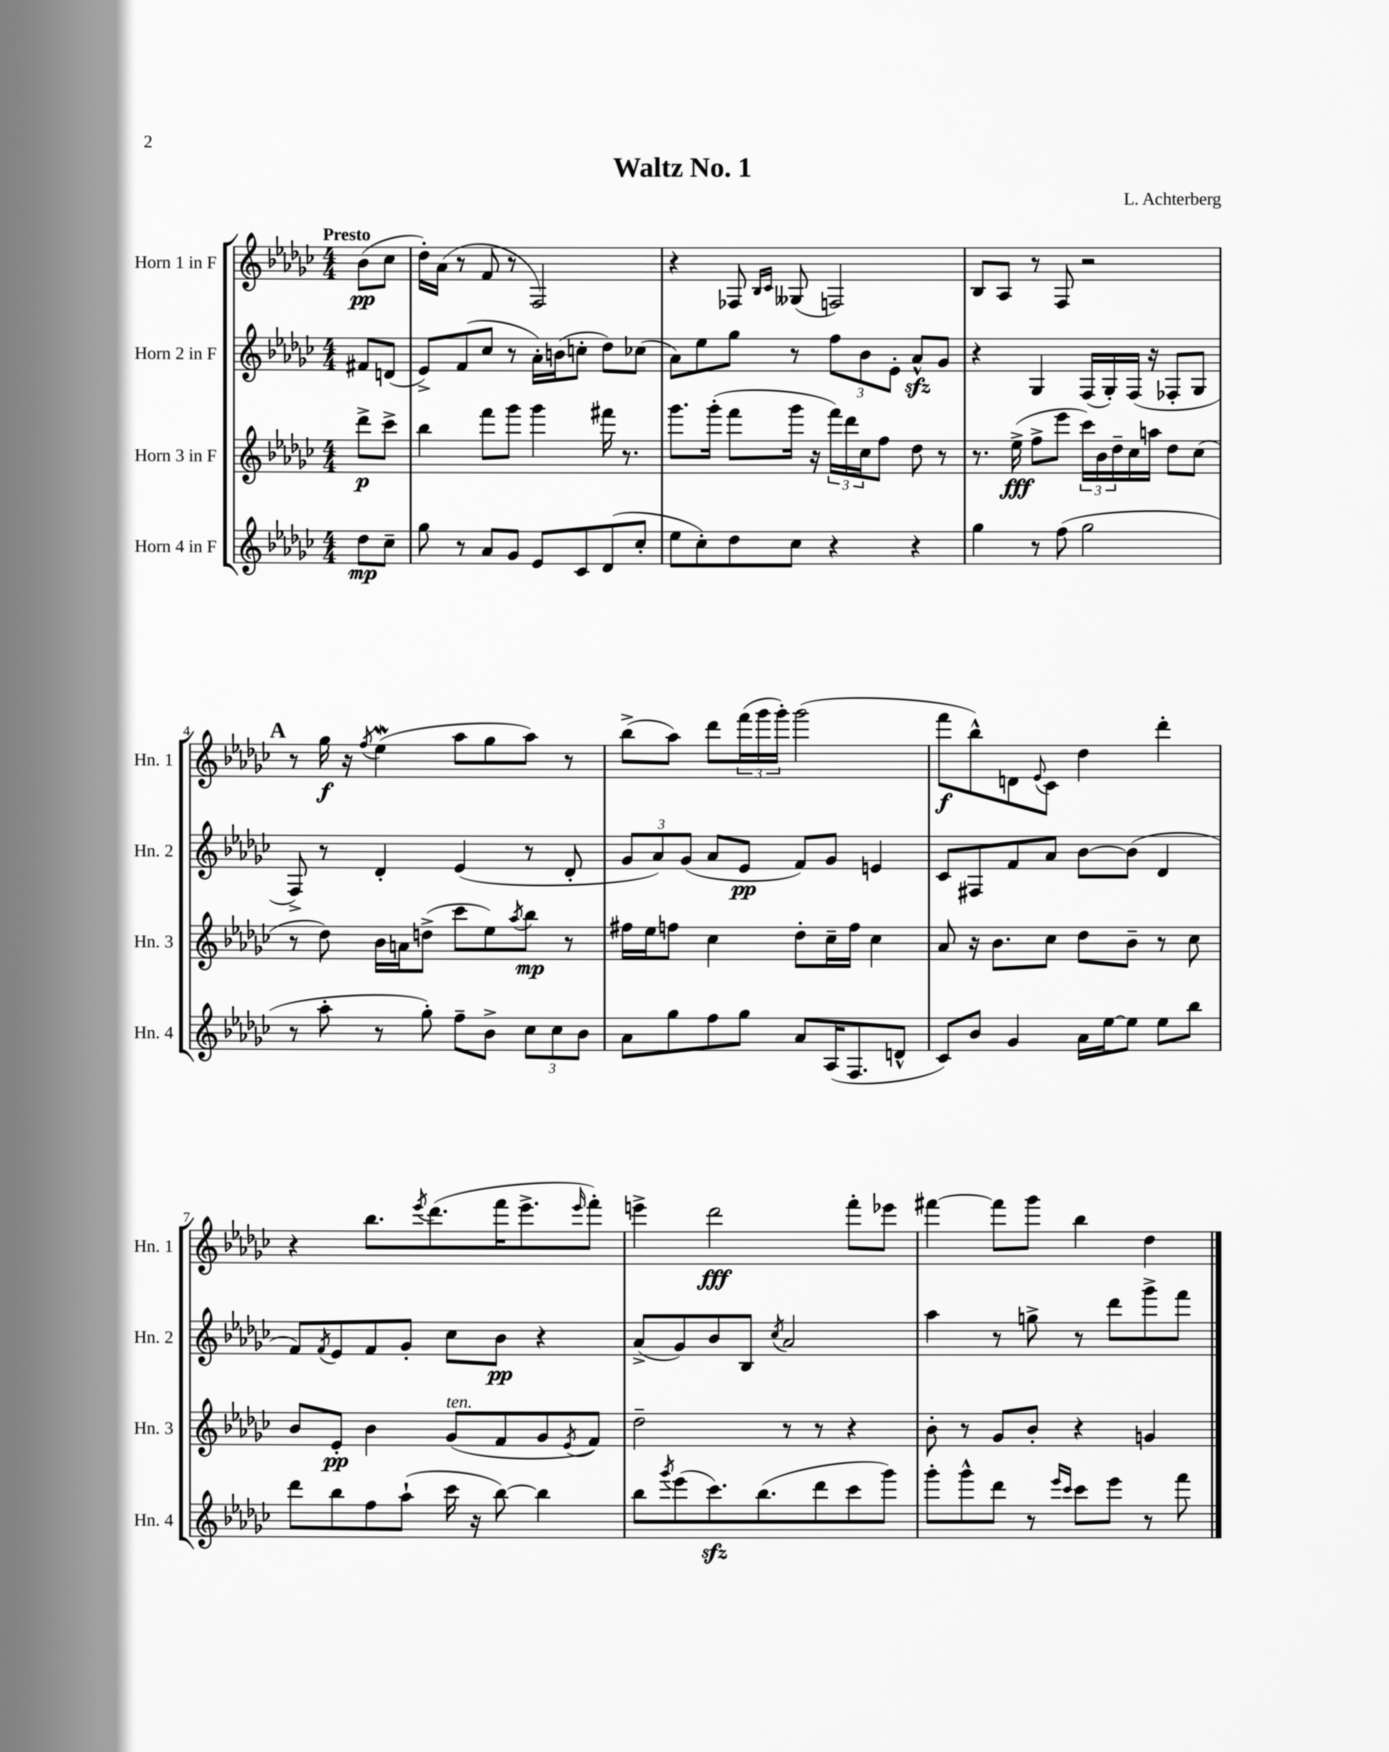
\header { title = "Waltz No. 1" composer = "L. Achterberg" }
<<
\new StaffGroup <<
\new Staff = "s0" \with { instrumentName = "Horn 1 in F" shortInstrumentName = "Hn. 1" } {
    \clef treble \key ges \major \numericTimeSignature \time 4/4 \partial 4 \tempo "Presto"
    bes'8\pp( ces''8 |
    des''16-.) aes'16( r8 f'8 r8 f2) |
    r4 fes8 \grace { bes16 ces'16 } geses8( f2) |
    bes8 aes8 r8 f8 r2 |
    \mark \markup { \bold "A" } r8 ges''16\f r16 \acciaccatura { f''8 } ees''4\mordent( aes''8 ges''8 aes''8) r8 |
    bes''8->( aes''8) des'''8 \tuplet 3/2 { f'''16( ges'''16 ges'''16-.) } ges'''2( |
    f'''8\f bes''8-^) d'8 \appoggiatura { ees'8 } ces'8 des''4 des'''4-. |
    r4 bes''8. \acciaccatura { ees'''8 } des'''8.( f'''16 ees'''8.-> \grace { ees'''16 } f'''8-.) |
    e'''4-> des'''2\fff f'''8-. ees'''8 |
    fis'''4~ fis'''8 ges'''8 bes''4 des''4 \bar "|." |
}
\new Staff = "s1" \with { instrumentName = "Horn 2 in F" shortInstrumentName = "Hn. 2" } {
    \clef treble \key ges \major \numericTimeSignature \time 4/4 \partial 4
    fis'8 d'8( |
    ees'8->) f'8( ces''8 r8 aes'16-.) b'16( c''8-. des''8) ces''8( |
    aes'8) ees''8 ges''8 r8 \tuplet 3/2 { f''8 bes'8 ees'8-. } aes'8-^\sfz ges'8 |
    r4 ges4 f16( ges16-.) f16( r16 fes8-. ges8 |
    \mark \markup { \bold "A" } f8->) r8 des'4-. ees'4( r8 des'8-. |
    \tuplet 3/2 { ges'8 aes'8) ges'8( } aes'8 ees'8\pp f'8) ges'8 e'4 |
    ces'8 fis8 f'8 aes'8 bes'8~ bes'8( des'4 |
    f'8) \acciaccatura { f'8 } ees'8 f'8 ges'8-. ces''8 bes'8\pp r4 |
    aes'8->( ges'8) bes'8 bes8 \acciaccatura { ces''8 } aes'2 |
    aes''4 r8 g''8-> r8 des'''8 ges'''8-> f'''8 \bar "|." |
}
\new Staff = "s2" \with { instrumentName = "Horn 3 in F" shortInstrumentName = "Hn. 3" } {
    \clef treble \key ges \major \numericTimeSignature \time 4/4 \partial 4
    des'''8->\p ces'''8-> |
    bes''4 f'''8 ges'''8 ges'''4 fis'''16 r8. |
    ges'''8. ges'''16-.( f'''8 ges'''16 r16 \tuplet 3/2 { f'''16) des'''16 ces''16 } f''8 des''8 r8 |
    r8. ees''16->\fff( f''8-> ees'''8 \tuplet 3/2 { ces'''16) bes'16 des''16-- } ces''16 a''16 des''8 ces''8( |
    \mark \markup { \bold "A" } r8 des''8) bes'16 a'16 d''8->( ces'''8 ees''8) \acciaccatura { aes''8 } bes''8\mp r8 |
    fis''16 ees''16 f''8 ces''4 des''8-. ces''16-- f''16 ces''4 |
    aes'8 r16 bes'8. ces''8 des''8 bes'8-- r8 ces''8 |
    bes'8 ees'8-.\pp bes'4 ges'8^\markup { \italic "ten." }( f'8 ges'8 \acciaccatura { ees'8 } f'8) |
    des''2-- r8 r8 r4 |
    bes'8-. r8 ges'8 bes'8-. r4 g'4 \bar "|." |
}
\new Staff = "s3" \with { instrumentName = "Horn 4 in F" shortInstrumentName = "Hn. 4" } {
    \clef treble \key ges \major \numericTimeSignature \time 4/4 \partial 4
    des''8\mp ces''8-- |
    ges''8 r8 aes'8 ges'8 ees'8 ces'8 des'8( ces''8-. |
    ees''8 ces''8-.) des''8 ces''8 r4 r4 |
    ges''4 r8 f''8( ges''2 |
    \mark \markup { \bold "A" } r8 aes''8-. r8 ges''8-.) f''8-- bes'8-> \tuplet 3/2 { ces''8 ces''8 bes'8 } |
    aes'8 ges''8 f''8 ges''8 aes'8 aes16( f8. d'8-^ |
    ces'8) bes'8 ges'4 aes'16 ees''16~ ees''8 ees''8 bes''8 |
    des'''8 bes''8 f''8 aes''8-!( ces'''16 r16 bes''8~) bes''4 |
    bes''8 \acciaccatura { ges'''8 } ees'''8( ces'''8.\sfz) bes''8.( des'''8 ces'''8 ges'''8) |
    ges'''8-. ges'''8-^ des'''8 r8 \grace { ees'''16 ces'''16 } ces'''8 ees'''8 r8 f'''8 \bar "|." |
}
>>
>>
